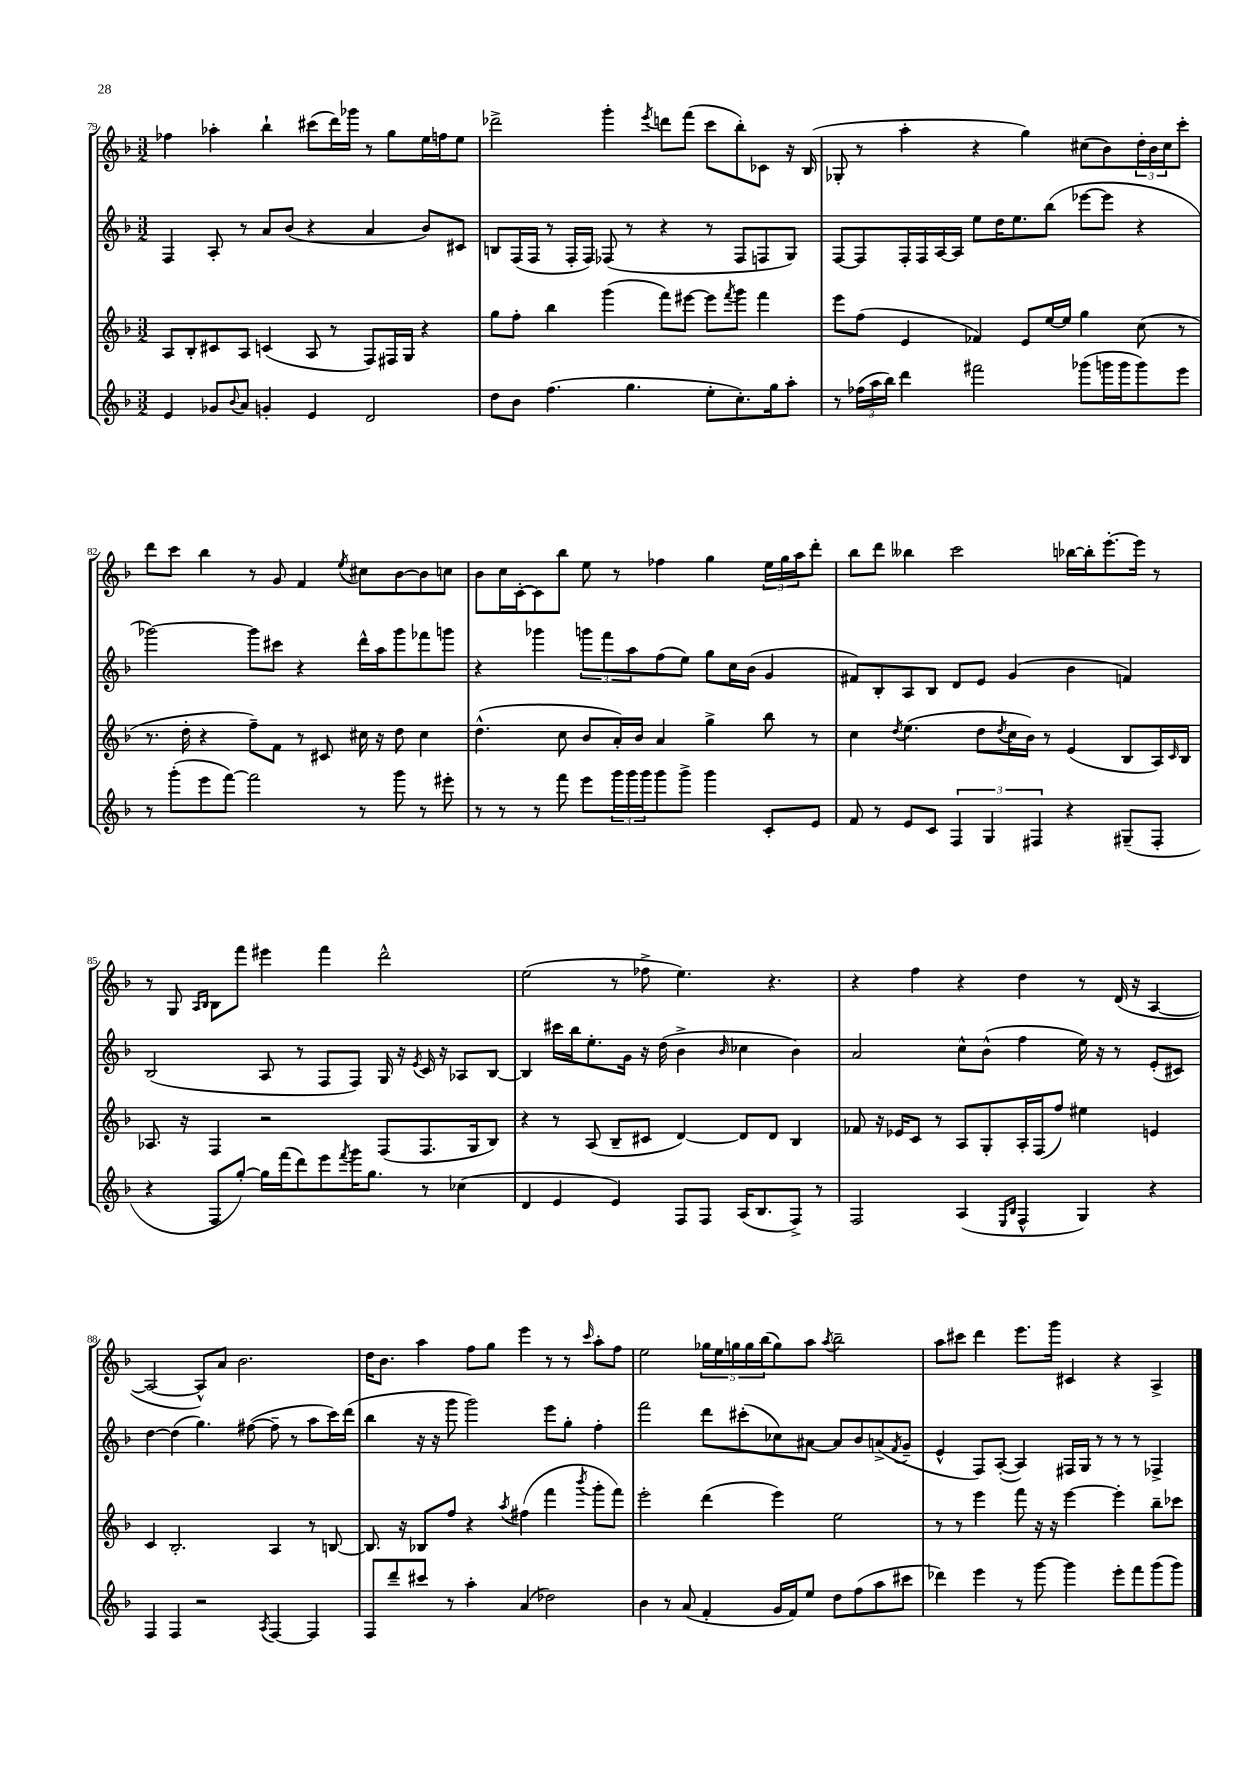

**kern	**kern	**kern	**kern
*staff4	*staff3	*staff2	*staff1
*clefG2	*clefG2	*clefG2	*clefG2
*k[b-]	*k[b-]	*k[b-]	*k[b-]
*M3/2	*M3/2	*M3/2	*M3/2
4e	8A	4F	4ff-
.	8B-'	.	.
8g-	8c#	8A'	4aa-'
8qqb-	.	.	.
8a	8A	8r	.
4g'	(4c	8a	4bb-`
.	.	(8b-	.
4e	8A	4r	(8ccc#
.	8r	.	16ddd)
.	.	.	16ggg-
2d	8F)	4a	8r
.	16F#	.	8gg
.	16G	.	.
.	4r	8b-)	16ee
.	.	.	16ff
.	.	8c#	8ee
=	=	=	=
8dd	8gg	8B	2ddd-^
8b-	8ff'	(16F	.
.	.	16F	.
(4.ff	4bb-	8r	.
.	.	16F'	.
.	.	16F)	.
.	(4ggg	(8F-	4ggg'
4.gg	.	8r	.
.	.	.	8qeee
.	8fff)	4r	8ddd
.	[8eee#	.	(8fff
8ee'	8eee#]	8r	8ccc
.	8qfff	.	.
8.cc')	8ggg	8F-	8bb-')
.	4fff	8F	8c-
16gg	.	.	.
8aa'	.	8G)	16r
.	.	.	(16B-
=	=	=	=
8r	8eee	[8F	8G-'
(24ff-	(8ff	8F]	8r
24aa	.	.	.
24bb-)	.	.	.
4ddd	4e	16F'	4aa'
.	.	16F	.
.	.	[16A	.
.	.	16A]	.
2fff#	4f-)	8ee	4r
.	.	16dd	.
.	.	8.ee	.
.	8e	.	4gg)
.	[16ee	(8bb-	.
.	16ee]	.	.
(8ggg-	4gg	[8eee-	(8cc#
16ggg	.	8eee-]	8b-)
16ggg	.	.	.
8ggg)	(8cc	4r	24dd'
.	.	.	24b-
.	.	.	24cc#
8eee	8r	.	8ccc'
=	=	=	=
8r	8.r	[2ggg-)	8ddd
(8ggg'	.	.	8ccc
.	16dd'	.	.
8eee	4r	.	4bb-
[8fff)	.	.	.
2fff]	8ff~)	8ggg-]	8r
.	8f	8ccc#	8g
.	8r	4r	4f
.	8c#	.	.
.	.	.	8qee
8r	16cc#	16ddd^^	8cc#
.	16r	16aa	.
8ggg	8dd	8ggg-	[8b-
8r	4cc#	8fff-	8b-]
8eee#'	.	8ggg	8cc
=	=	=	=
8r	(4.dd^^	4r	8b-
8r	.	.	16cc
.	.	.	[16c'
8r	.	4ggg-	8c]
8fff	8cc	.	8bb-
8eee	8b-	12ggg	8ee
.	.	12fff	.
24ggg	16a')	.	8r
24ggg	.	12aa	.
.	16b-	.	.
24ggg	.	.	.
8ggg	4a	(8ff	4ff-
8ggg^	.	8ee)	.
4ggg	4gg^	8gg	4gg
.	.	16cc	.
.	.	(16b-	.
8c'	8bb-	4g	24ee
.	.	.	24gg
.	.	.	24aa
8e	8r	.	8ddd'
=	=	=	=
8f	4cc	8f#)	8bb-
8r	.	8B-'	8ddd
.	8qdd	.	.
8e	(4.ee	8A	4bb--
8c	.	8B-	.
6F	.	8d	2ccc
.	8dd	8e	.
6G	.	.	.
.	8qdd	.	.
.	16cc	(4g	.
.	16b-)	.	.
6F#	.	.	.
.	8r	.	.
4r	(4e	4b-	[16bb-
.	.	.	16bb-']
.	.	.	[8.eee'
(8G#~	8B-	4f)	.
.	.	.	16eee]
8F#'	16A)	.	8r
.	16qqc	.	.
.	16B-	.	.
=	=	=	=
4r	8.A-	(2B-	8r
.	.	.	8G
.	16r	.	.
.	.	.	16qqA
.	.	.	16qqB-
8F	4F	.	8B-
[8gg')	.	.	8fff
16gg]	2r	8A	4eee#
(16fff	.	.	.
8ddd)	.	8r	.
8eee	.	8F	4fff
8qfff	.	.	.
16ggg	.	8F)	.
8.gg	.	.	.
.	(8F	16G	2ddd^^
.	.	16r	.
.	.	8qe	.
8r	8.F	16c	.
.	.	16r	.
(4cc-	.	8A-	.
.	16G	.	.
.	8B-)	[8B-	.
=	=	=	=
4d	4r	4B-]	(2ee
4e	8r	16ccc#	.
.	.	16bb-	.
.	(8A	8.ee'	.
4e)	8B-~	.	8r
.	.	16g	.
.	8c#	16r	8ff-^
.	.	(16dd	.
8F	[4d)	4b-^	4.ee)
8F	.	.	.
.	.	16qqb-	.
(16A	8d]	4cc-	.
8.B-	.	.	.
.	8d	.	4.r
8F^)	4B-	4b-)	.
8r	.	.	.
=	=	=	=
2F	8f-	2a	4r
.	16r	.	.
.	16e-	.	.
.	8c	.	4ff
.	8r	.	.
(4A	8A	8cc^^	4r
.	8G'	(8b-^^	.
16qqE	.	.	.
16qqB-	.	.	.
4F^^	16A'	4ff	4dd
.	(16F	.	.
.	8ff)	.	.
4G)	4ee#	16ee)	8r
.	.	16r	.
.	.	8r	(16d
.	.	.	16r
4r	4e	(8e'	[4A
.	.	8c#)	.
=	=	=	=
4F	4c	[4dd	2A_
4F	2.B-'	(4dd]	.
2r	.	4.gg)	8A^^])
.	.	.	8a
.	.	.	2.b-
.	.	([8ff#	.
8qA	.	.	.
[4F	4A	8ff#~]	.
.	.	8r	.
4F]	8r	8aa	.
.	[8B	16ccc)	.
.	.	(16ddd	.
=	=	=	=
8F	8.B]	4bb-	16dd
.	.	.	8.b-
8ddd~	.	.	.
.	16r	.	.
8ccc#	8B-	16r	4aa
.	.	16r	.
8r	8ff	8ggg	.
4aa'	4r	2ggg)	8ff
.	.	.	8gg
.	8qaa	.	.
(4a	(4ff#	.	4eee
2dd-)	4fff	8eee	8r
.	.	8gg'	8r
.	8qbbb-	.	16qqccc
.	8ggg'	4ff'	8aa'
.	8fff)	.	8ff
=	=	=	=
4b-	2eee'	2fff	2ee
8r	.	.	.
(8a	.	.	.
4f'	(4ddd	8ddd	20gg-
.	.	.	20ee
.	.	.	20gg
.	.	(8ccc#'	.
.	.	.	20gg
.	.	.	(20bb-
16g	4eee)	8cc-)	8gg)
16f)	.	.	.
8ee	.	[8a#	8aa
.	.	.	8qaa
8dd	2ee	8a#]	2bb-~
(8ff	.	8b-	.
8aa	.	(8a^	.
.	.	8qf	.
8ccc#	.	8g~	.
=	=	=	=
4ddd-)	8r	4e^^	8aa
.	8r	.	8ccc#
4eee	4eee	8F)	4ddd
.	.	([8A'	.
8r	8fff	4A])	8.eee
[8ggg	16r	.	.
.	16r	.	16ggg
4ggg]	[4eee	16F#	4c#
.	.	16G	.
.	.	8r	.
8eee'	4eee']	8r	4r
8fff	.	8r	.
(8ggg	8bb-~	4F-^	4A^
8ggg)	8ccc-	.	.
==	==	==	==
*-	*-	*-	*-
